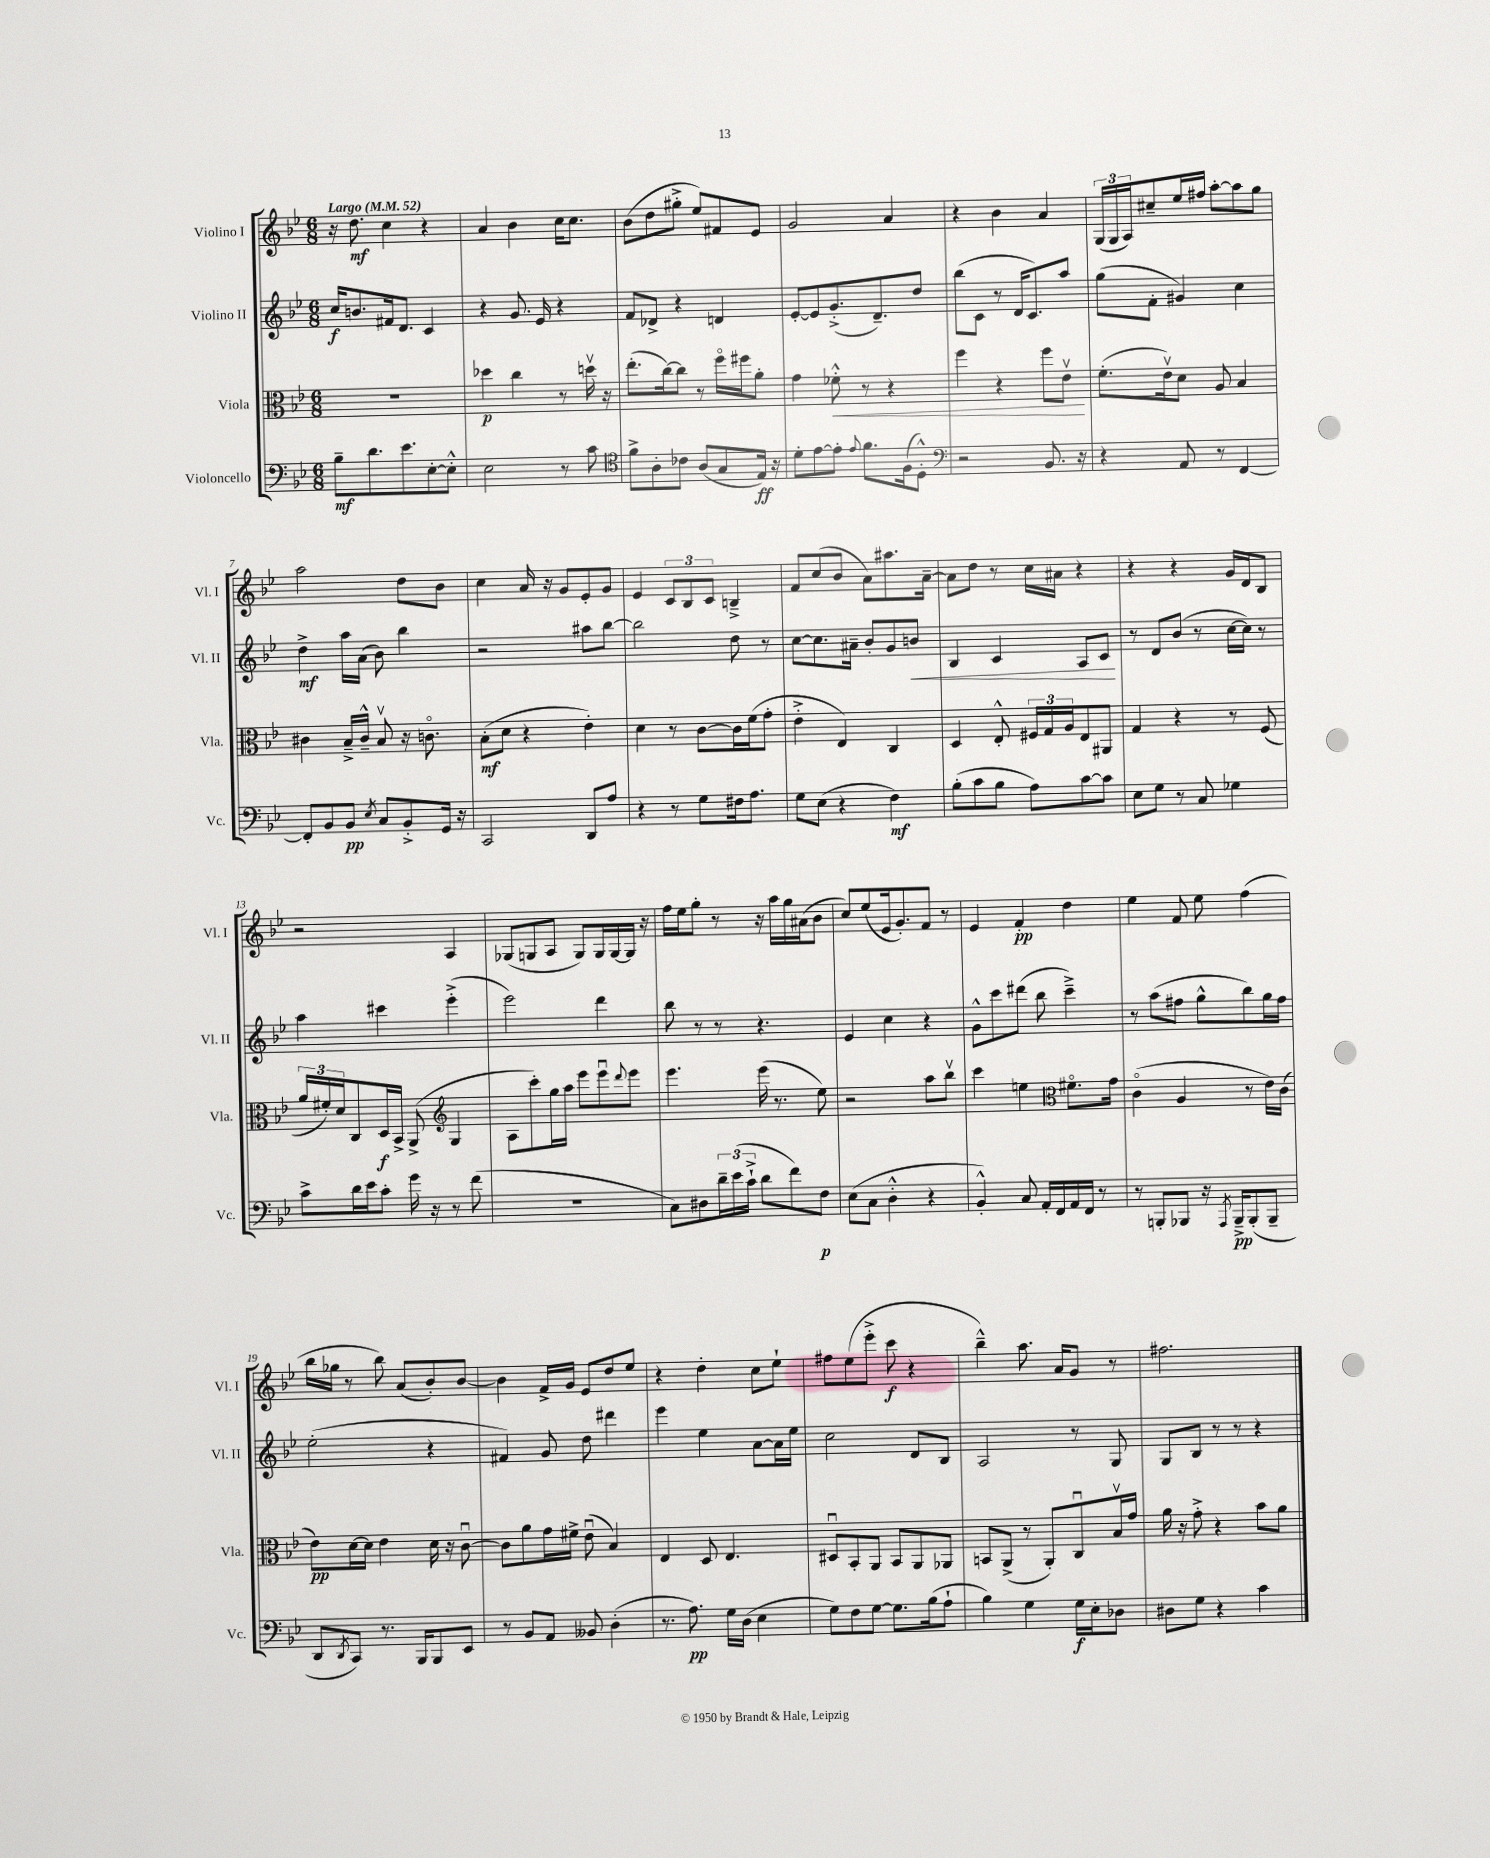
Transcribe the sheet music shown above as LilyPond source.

<<
\new StaffGroup <<
\new Staff = "s0" \with { instrumentName = "Violino I" shortInstrumentName = "Vl. I" } {
    \clef treble \key bes \major \numericTimeSignature \time 6/8 \tempo "Largo" 4 = 52
    r16 d''8.\mf c''4 r4 |
    a'4 bes'4 c''16 c''8. |
    bes'8( d''8 gis''8-.-> ees''8) fis'8 ees'8 |
    g'2 a'4 |
    r4 bes'4 a'4 |
    \tuplet 3/2 { g16( g16 a16) } cis''8-- ees''16 fis''16 a''8~-. a''8 g''8 |
    a''2 d''8 bes'8 |
    c''4 a'16 r16 g'8 ees'8-. g'8 |
    ees'4 \tuplet 3/2 { c'8 bes8 c'8 } b4---> |
    f'8 c''8( bes'8 a'8) ais''8. a'16~-- |
    a'8 d''8 r8 c''16 ais'16 r4 |
    r4 r4 g'16 d'16 bes8 |
    r2 a4 |
    ges8( g8 a8 g8) g16 g16~ g16 r16 |
    f''16 ees''16 g''8-. r8 r16 a''16 g''16 ais'16( bes'8 |
    c''8) ees''8( ees'16 g'8.-.) f'8 r8 |
    ees'4 f'4-.\pp d''4 |
    ees''4 f'8 ees''8 f''4( |
    bes''16 ges''16 r8 bes''8) a'8( bes'8-.) bes'8~ |
    bes'4 f'16-> g'16 ees'8 d''8 ees''8 |
    r4 d''4-. c''8 ees''8-! |
    fis''8 ees''8( ees'''8-.-> c'''8\f r4 |
    bes''4---^) a''8. a'16 g'8 r8 |
    fis''2. \bar "|." |
}
\new Staff = "s1" \with { instrumentName = "Violino II" shortInstrumentName = "Vl. II" } {
    \clef treble \key bes \major \numericTimeSignature \time 6/8
    c''16\f b'8. fis'16 d'8. c'4 |
    r4 g'8. ees'16 r4 |
    f'8 des'8-> r4 d'4 |
    ees'8~-. ees'8 g'8.-.->( d'8.--) d''8 |
    bes''8( c'8 r8 d'16 c'8.) a''8 |
    g''8( f'8-. gis'4) c''4 |
    d''4->\mf a''16 a'16( bes'8) bes''4 |
    r2 ais''8 bes''8~ |
    bes''2 d''8 r8 |
    c''8~ c''8. ais'16-- bes'8-. g'8 b'8\< |
    bes4 c'4 a8 c'8\! |
    r8 d'8 bes'8( r8 c''16~ c''16) r8 |
    a''4 cis'''4 ees'''4-.->( |
    ees'''2) d'''4 |
    bes''8 r8 r8 r4. |
    ees'4 c''4 r4 |
    g'8-^ c'''8 dis'''8( bes''8 c'''4--->) |
    r8 a''8( fis''8 g''8-^ bes''8) g''16 fis''16 |
    ees''2-.( r4 |
    fis'4) g'8 d''8 dis'''4 |
    ees'''4 ees''4 a'8~ a'16 ees''16 |
    c''2 d'8 bes8 |
    a2 r8 g8 |
    g8 bes8 r8 r8 r4 \bar "|." |
}
\new Staff = "s2" \with { instrumentName = "Viola" shortInstrumentName = "Vla." } {
    \clef alto \key bes \major \numericTimeSignature \time 6/8
    R2. |
    des''4\p c''4 r8 d''16\upbow r16 |
    ees''8.-.( c''16~) c''8 r8 f''16\flageolet fis''16 a'8-. |
    g'4 fes'8-.-^\< r8 r4 |
    f''4 r4 f''8 ees'8\upbow\! |
    f'8.-.( ees'16\upbow) d'8 a8 bes4 |
    cis'4 bes16---> cis'16---^ bes8\upbow r16 c'8.\flageolet |
    bes8-.\mf( d'8 r4 ees'4-.) |
    d'4 r8 c'8~ c'16 f'16( g'8-. |
    ees'4-.-> ees4) c4 |
    d4 ees8-.-^ \tuplet 3/2 { fis16 g16 a16 } ees8 ais,8 |
    g4 r4 r8 f8( |
    \tuplet 3/2 { a'16 fis'16-.) d'16 } c8 d16\f bes,16-> a,8->( \clef treble g4 |
    a8 c'''8-.) g''16 a''16 ees'''8 ees'''8\downbow \appoggiatura { d'''8 } ees'''8 |
    ees'''4. ees'''16( r8. ees''8) |
    r2 a''8 bes''8\upbow |
    c'''4 e''4 \clef alto fis'8.\flageolet g'16 |
    c'4\flageolet( a4 r8 ees'16) c'16( |
    ees'8\pp) d'16~ d'16 ees'4 d'16 r16 c'8~\downbow |
    c'8 a'8 g'16 fis'16-> ees'8\downbow( bes4) |
    ees4 d8 ees4. |
    dis8\downbow bes,8-. a,8 bes,8 a,8 aes,8 |
    b,8 a,8->( r8 a,8-.) c8\downbow bes16\upbow g'16 |
    a'16 r16 g'8-.-> r4 bes'8 a'8 \bar "|." |
}
\new Staff = "s3" \with { instrumentName = "Violoncello" shortInstrumentName = "Vc." } {
    \clef bass \key bes \major \numericTimeSignature \time 6/8
    bes8--\mf d'8. ees'8. ees8~-. ees8-.-^ |
    ees2 r8 c'8 |
    \clef tenor f'8-> a8-. ces'8 a8( g8 ees16\ff) r16 |
    d'8-. ees'8~ ees'8-. \appoggiatura { ees'8 } f'8. f16( d8-.-^) |
    \clef bass r2 bes,8. r16 |
    r4 a,8 r8 f,4~ |
    f,8-. bes,8 bes,8\pp \acciaccatura { ees8 } c8 bes,8-.-> g,16 r16 |
    c,2 d,8 a8 |
    r4 r8 g8 fis16 a8. |
    g8 ees8( r4 f4\mf) |
    bes8-.( c'8 bes8 a8) c'8~ c'8 |
    ees8 g8 r8 c8 ges4 |
    c'8-> d'16 ees'16 c'8-. g'16 r16 r8 f'8( |
    R2. |
    c8) dis8 \tuplet 3/2 { d'16-- ees'16( c'16-!-> } d'8 f'8) f8\p |
    ees8( c8 d4-.-^ r4 |
    bes,4-.-^) c8 a,16-. f,16 a,16 f,16 r8 |
    r8 b,,8-. bes,,8 r16 \acciaccatura { a,,8 } bes,,16--->\pp bes,,8-.( bes,,8-- |
    d,8 \acciaccatura { d,8 } c,8) r8. bes,,16 bes,,8 ees,8 |
    r8 bes,8 a,8 beses,8 d4-.( |
    r8. a8.\pp) g16 d16( ees4 |
    g8) f8 g8~ g8. bes16( a8-! |
    bes4) g4 g16\f ees16-. des8 |
    dis8 g8 r4 c'4 \bar "|." |
}
>>
>>
